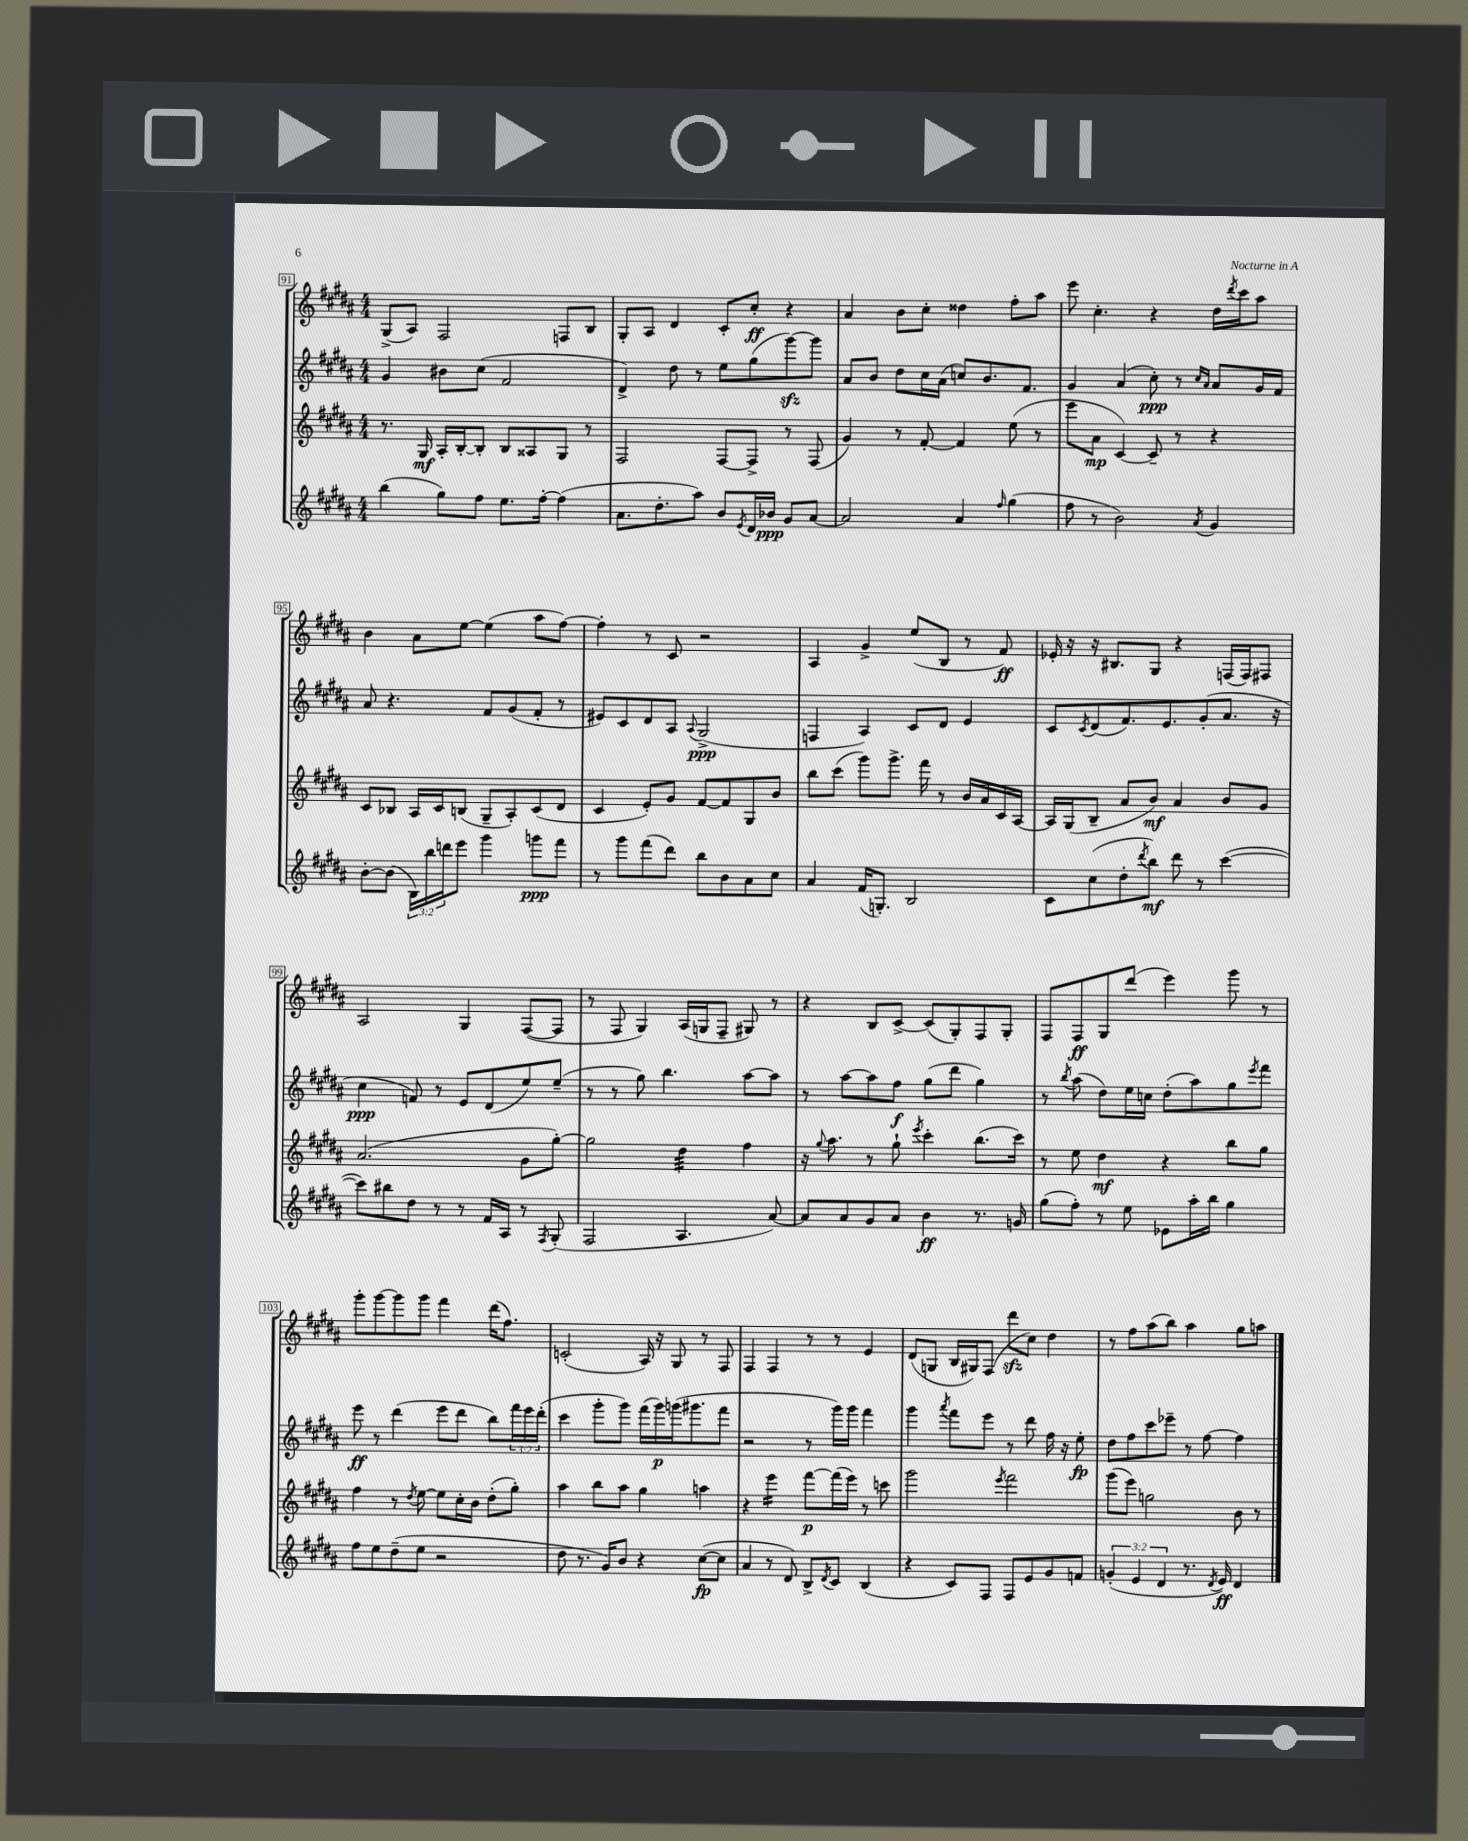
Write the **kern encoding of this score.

**kern	**kern	**kern	**kern
*staff4	*staff3	*staff2	*staff1
*clefG2	*clefG2	*clefG2	*clefG2
*k[f#c#g#d#a#]	*k[f#c#g#d#a#]	*k[f#c#g#d#a#]	*k[f#c#g#d#a#]
*M4/4	*M4/4	*M4/4	*M4/4
(4bb\	8.r	4g#/	(8G#^/L
.	.	.	8A#/J)
.	16G#/	.	.
8gg#\L)	16A#'/LL	8b#\L	2F#/
.	[16B'/J	.	.
8ff#\J	8B'/]J	(8cc#\J	.
8.ee\L	8B/L	2f#/	.
.	8A##/	.	.
[16ff#'\Jk	.	.	.
(4ff#\]	8G#/J	.	8F/L
.	8r	.	8B/J
=	=	=	=
8.a#\L	2F#/	4d#^/)	8G#'/L
.	.	.	8A#/J
8.dd#'\	.	.	.
.	.	8dd#\	4d#/
8aa#\J)	.	8r	.
8b/L	[8F#/L	8ee\L	8c#'/L
8qe/	.	.	.
16d#/L	8F#^/]J	(8gg#\	8cc#'/J
16b-/JJ	.	.	.
8g#/L	8r	[8ggg#\)	4r
[8a#/J	(8F#/	8ggg#\]J	.
=	=	=	=
2a#/]	4g#/)	8a#/L	4a#/
.	.	8b/J	.
.	8r	8dd#\L	8b\L
.	[8f#'/	16cc#\L	8cc#'\J
.	.	(16a#\JJ	.
4a#/	4f#/]	8cc/L)	4dd##\
.	.	8.b/	.
16qqff#/	.	.	.
(4gg#\	(8ee\	.	8ff#'\L
.	.	8.f#/J	.
.	8r	.	8aa#\J
=	=	=	=
8ff#\	8eee\L	4g#/	8eee\
8r	8a#\J	.	4.cc#'\
2b\)	[4c#/)	(4a#/	.
.	8c#~/]	8cc#'\)	4r
.	8r	8r	.
.	.	16qqcc#/LL	.
8qa#/	.	16qqa#/JJ	.
4g#/	4r	8a#/L	16dd#\LL
.	.	.	8qddd#/
.	.	.	16ccc#\J
.	.	16g#/L	8aa#\J
.	.	16f#/JJ	.
=	=	=	=
[8b'\L	8c#/L	8a#/	4b\
(8b\]J	8B-/J	4.r	.
24B\LL)	16A#/LL	.	8a#\L
24bb\	.	.	.
.	16c#/J	.	.
24ddd\J	.	.	.
8eee\J	(8B/J	.	[8ee\J
4ggg#\	8G#~/L	8f#/L	(4ee\]
.	8A#'/)	(8g#/	.
8ggg\L	(8c#/	8f#'/J	8aa#\L
8fff#\J	8d#/J	8r	[8ff#\J)
=	=	=	=
8r	4c#/	8e#/L)	4ff#'\]
8ggg#\L	.	8c#/	.
(8fff#\	8e'/L)	8d#/	8r
8ddd#\J)	8g#/J	8A#/J	8c#/
.	.	8qqA#/	.
8bb\L	[8f#/L	(2G#^/	2r
8b\	8f#/]	.	.
8a#\	8G#/	.	.
8cc#\J	8b/J	.	.
=	=	=	=
4a#/	8bb\L	4F/	4A#/
.	(8ccc#\J	.	.
(16f#/LK	8ggg#\L)	4A#/)	4g#^/
8.G'/J)	.	.	.
.	8.ggg#^\J	.	.
2B/	.	8c#/L	(8ee/L
.	16fff#\	.	.
.	8r	8d#/J	8B/J
.	16b/LL	4e/	8r
.	16a#/	.	.
.	16c#/	.	8f#/)
.	[16A#/JJ	.	.
=	=	=	=
8c#\L	16A#/]LL	8c#/L	16e-'/
.	(16G#/J	.	16r
.	.	8qc#/	.
(8cc#\	8B~/J	(8d#/	16r
.	.	.	8.B#/L
8dd#'\	8a#/L	8.f#/)	.
8qddd#/	.	.	.
8bb\J)	8b/J)	.	8G#/J
.	.	8.e/	.
8ddd#\	4a#/	.	4r
8r	.	(8g#'/	.
([4ccc#\	8b/L	8.a#/J	(16F/LL
.	.	.	16F/J)
.	8g#/J	.	8F#/J
.	.	16r	.
=	=	=	=
8ccc#\]L)	(2.a#/	4cc#\	2A#/
8bb#\	.	.	.
8dd#\J	.	8f/)	.
8r	.	8r	.
8r	.	8e/L	4G#/
16f#/LL	.	(8d#/	.
16A#/JJ	.	.	.
8r	8g#\L	8ee/)	([8F#/L
8qF#/	.	.	.
(8G#'/	[8gg#'\J)	(8ee~/J	8F#/]J
=	=	=	=
2F#/	2gg#\]	8r	8r
.	.	8r	8F#/
.	.	8gg#\)	4G#/)
.	.	4.bb\	.
4.A#/	4dd#\	.	(16A#/LL
.	.	.	16G/J
.	.	.	8F#~/J
.	4ff#\	[8aa#\L	8G#/)
[8a#/)	.	8aa#\]J	8r
=	=	=	=
8a#/]L	16r	8r	4r
.	8qqgg#/	.	.
.	8.aa#\	.	.
8a#/	.	[8aa#\L	.
8g#/	8r	8aa#\]	8B/L
8a#/J	8gg#`\	8ff#\J	[8c#^/J
.	8qeee/	.	.
4b\	4ccc#'\	(8gg#\L	(8c#/]L
.	.	8ddd#\J	8G#'/)
8.r	(8.bb\L	4gg#\)	8F#/
.	.	.	8G#'/J
16g/	16ccc#\Jk)	.	.
=	=	=	=
(8gg#\L	8r	8r	8F#/L
.	.	8qbb/	.
8ff#'\J)	8ee\	(8aa#\	8F#/
8r	4dd#\	8dd#\L)	8G#/
8ee\	.	16ee\L	(8ddd#/J
.	.	16cc\JJ	.
8e-\L	4r	(8dd#'\L	4eee\)
16aa#'\L	.	8aa#\)	.
16bb\JJ	.	.	.
4gg#\	8bb\L	8gg#\	8ggg#\
.	.	8qeee/	.
.	8gg#\J	8fff#\J	8r
=	=	=	=
8ff#\L	4ff#\	8eee\	8ggg#'\L
8ee\	.	8r	[8ggg#\
(8dd#~\	8r	(4ddd#\	8ggg#\]
.	8qdd#/	.	.
8ee\J	[8ee\	.	8ggg#\J
2r	8ee\]L	8eee\L	4fff#\
.	16cc#'\L	8ddd#\J	.
.	16b\JJ	.	.
.	(8dd#'\L	8bb\L)	(16ddd#\LK
.	.	.	8.ff#\J)
.	8gg#'\J)	24fff#\L	.
.	.	24eee\	.
.	.	(24ddd#'\JJ	.
=	=	=	=
8dd#\	4aa#\	4ccc#\	(2c'/
8.r	.	.	.
.	8bb\L	8ggg#'\L	.
16g#/LK)	.	.	.
8b/J	8aa#\J	8ggg#\J)	.
4r	4gg#\	(16fff#\LL	16A#/)
.	.	16ggg#\)	16r
.	.	(16ggg\J	8G#/
.	.	8.ggg#\	.
([8cc#\L	4aa\	.	8r
8cc#\]J	.	8fff#\J	8F#/
=	=	=	=
4a#/	4r	2r	4F#/
8r	4eee\	.	4F#/
8d#/)	.	.	.
8B^/L	[8fff#\L	8r	8r
8qd#/	.	.	.
8c#/J	(16fff#\]L	16ggg#\LL)	8r
.	16eee\JJ)	16ggg#\JJ	.
(4B/	8r	4fff#\	4e/
.	8ccc\	.	.
=	=	=	=
4r	2ggg#\	4ggg#\	(8d#/L
.	.	.	8G/J
.	.	8qaaa#/	.
8c#/L)	.	8fff#\L	16B/LL
.	.	.	16G#/J)
8F#/J	.	8eee\J	(8F#/J
.	8qeee/	.	.
8F#/L	2fff#\	8r	8ddd#\L
8e/	.	8ddd#\	8cc#\J)
8g#/	.	16ff#\	4dd#\
.	.	16r	.
8f/J	.	8ee'\	.
=	=	=	=
(6g'/	(8ggg#\L	8dd#\L	8r
.	8eee\J)	8ff#\	8ff#\L
6e/	.	.	.
.	2gg\	8ccc#\	(8aa#\
6d#/	.	.	.
.	.	8eee-~\J	8bb\J)
8.r	.	8r	4aa#\
.	.	[8ff#\	.
8qd#/	.	.	.
16e/)	.	.	.
4d#/	8b\	4ff#\]	8gg#\L
.	8r	.	8aa\J
==	==	==	==
*-	*-	*-	*-
